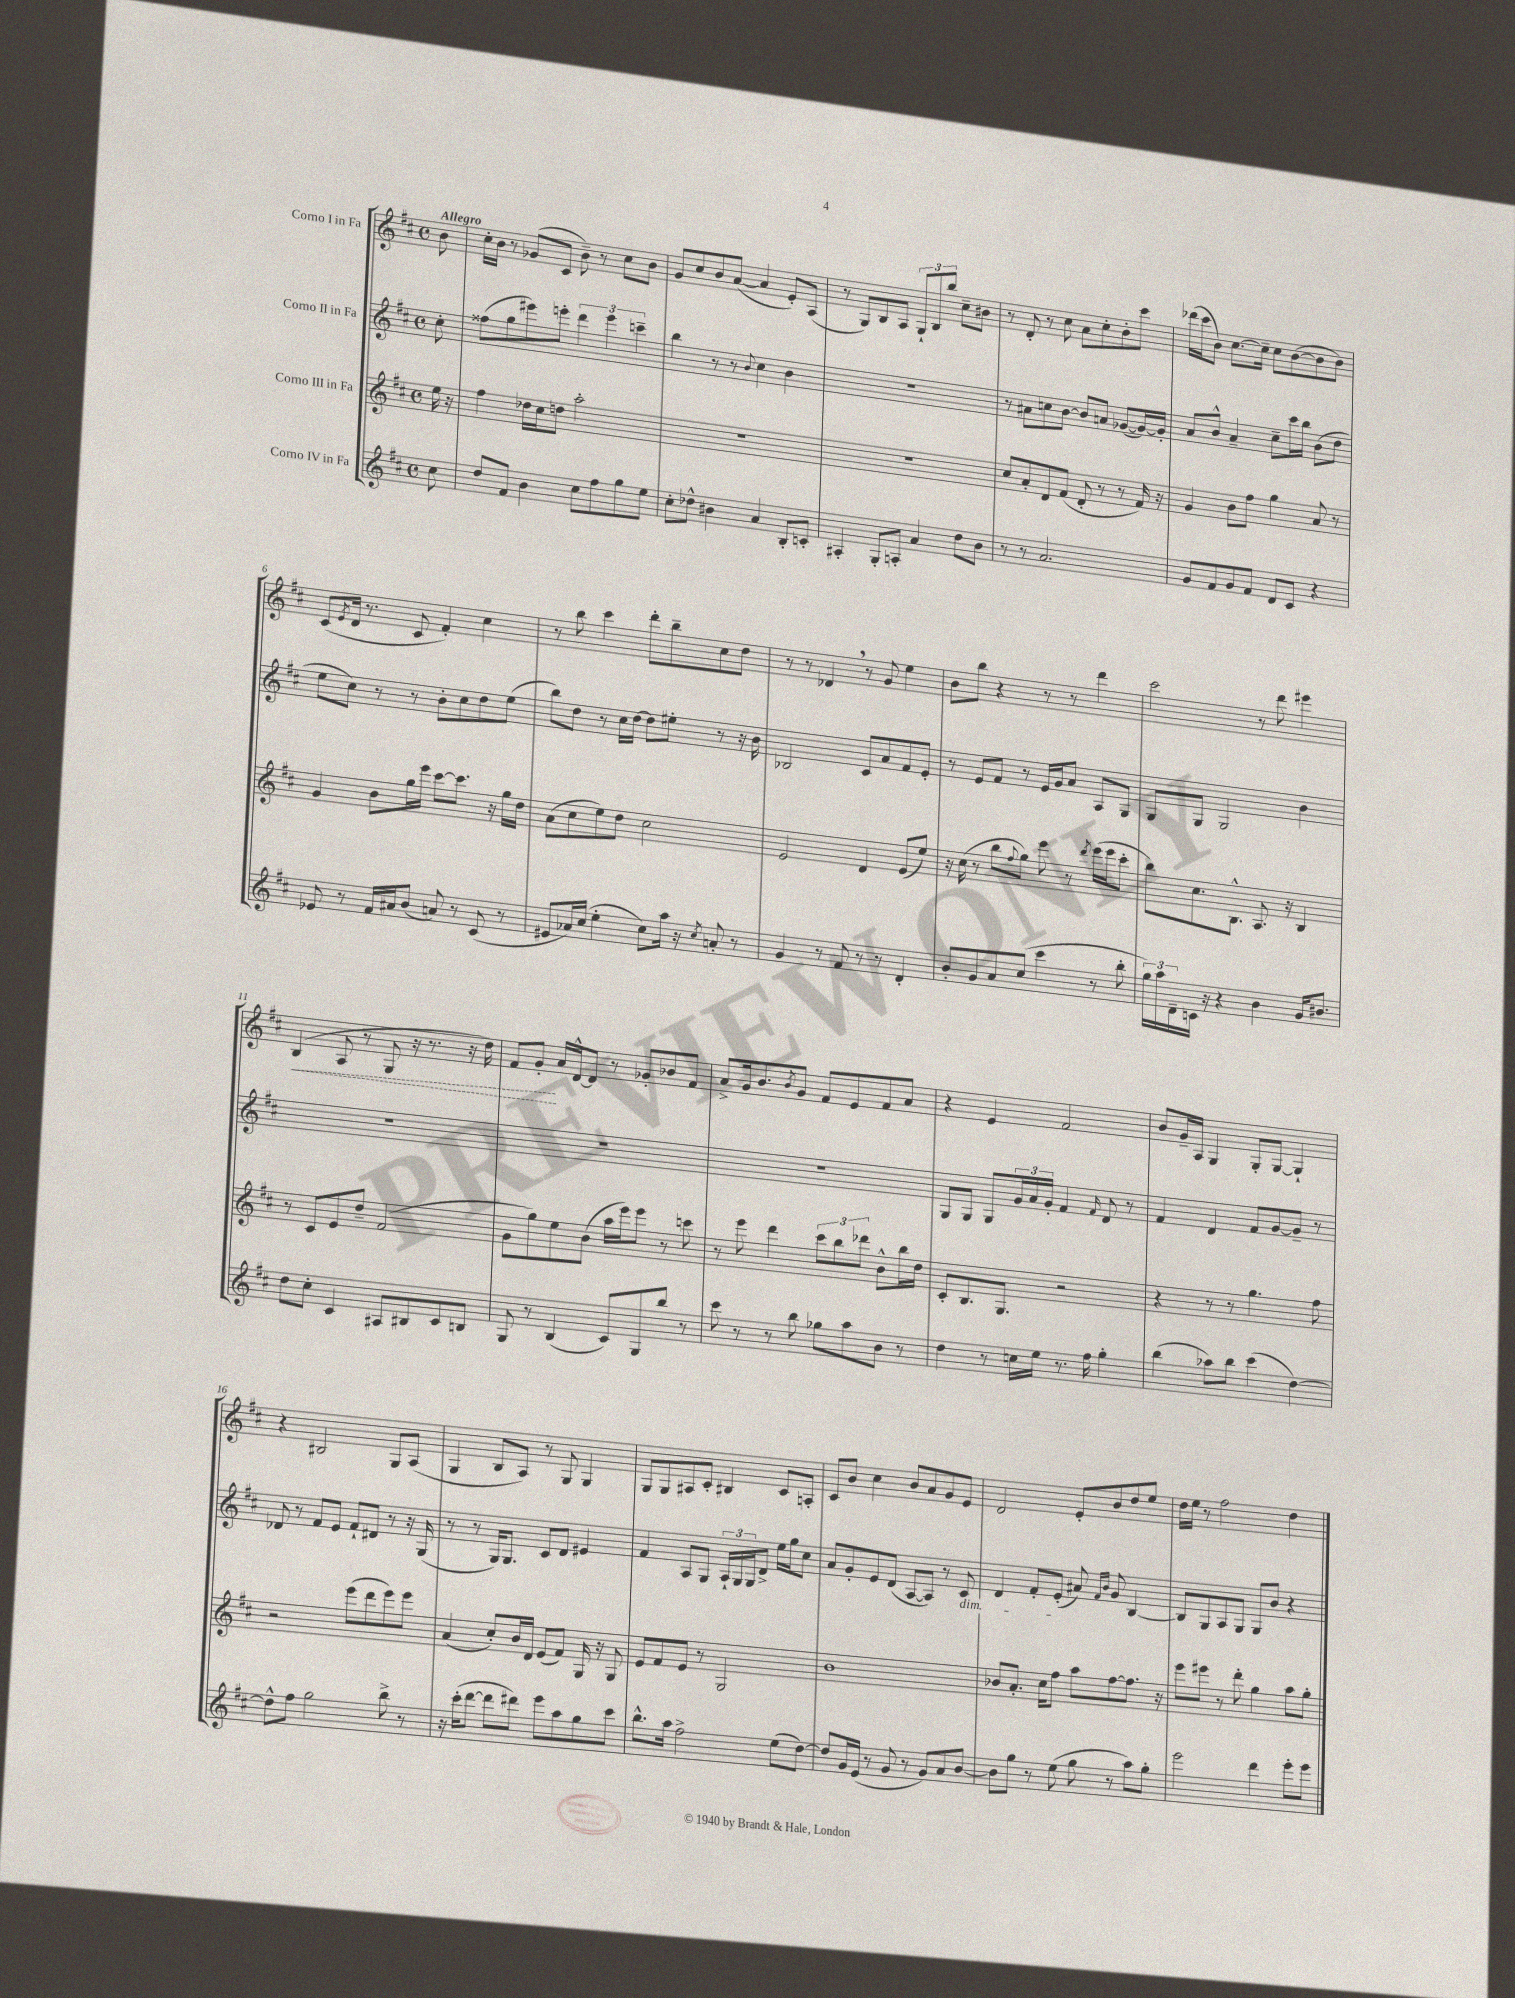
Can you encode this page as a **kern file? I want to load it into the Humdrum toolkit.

**kern	**kern	**kern	**kern
*staff4	*staff3	*staff2	*staff1
*clefG2	*clefG2	*clefG2	*clefG2
*k[f#c#]	*k[f#c#]	*k[f#c#]	*k[f#c#]
*M4/4	*M4/4	*M4/4	*M4/4
*met(c)	*met(c)	*met(c)	*met(c)
8cc#\	16ee\	8cc#'\	8b\
.	16r	.	.
=	=	=	=
8dd/L	4ff#\	(8ff##\L	16cc#'\LL
.	.	.	16b\JJ
8f#/J	.	8gg\	8r
4b\	16dd-\LL	8eee#\)	(8g-/L
.	16cc#\J	.	.
.	8dd\J	8eee'\J	8c#/J
8cc#\L	2aa'\	6ddd\	8b~\)
8ff#\	.	.	8r
.	.	6eee\	.
8gg\	.	.	8cc#\L
.	.	6ccc~\	.
8ee\J	.	.	8b\J
=	=	=	=
8cc#'\L	1r	4bb\	8g/L
8dd-^^\J	.	.	8cc#/
4b#\	.	8r	8b/
.	.	8r	([8a/J
.	.	8qqb/	.
4a/	.	4cc#\	4a/]
8B'/L	.	4b\	8e'/L)
8c'/J	.	.	(8A/J
=	=	=	=
4A#'/	1r	1r	8r
.	.	.	8G/L)
8G'/L	.	.	8B/
8A'/J	.	.	8A/J
4a/	.	.	12G`/L
.	.	.	12B/
.	.	.	12bb/J
8dd\L	.	.	8cc#~\L
8b\J	.	.	8b#\J
=	=	=	=
8r	8cc#/L	8r	8r
8r	8a'/	8a#\L	8d'/
2.a/	8d/	8cc\	8r
.	(8f#/J	[8b\J	8cc#\
.	8d'/	8b/]L	8a\L
.	8r	8a/J	8cc#'\
.	8r	([8g-/L	8b'\
.	16f#/)	16g-/_L)	8ccc#\J
.	16r	16g-'/]JJ	.
=	=	=	=
8g/L	4g/	8a/L	(16ddd-\LL
.	.	.	16ccc#\J
8f#/	.	8b^^/J	8b\J)
8g/	8b\L	4a~/	[8.cc#\L
8f#/J	8ff#\J	.	.
.	.	.	16cc#~\]Jk
8d/L	4gg\	8cc#~\L	8cc#\L
8c#/J	.	16ccc#\L	([8b\
.	.	16bb\JJ	.
4r	8a/	(8b\L	8b\]
.	8r	8dd\J	8b\J)
=	=	=	=
8e-/	4g/	8ee\L	(8c#/L
.	.	.	8qe/
8r	.	8cc#\J)	16d/Jk
.	.	.	8.r
16f#/LL	8b\L	8r	.
16a#/J	.	.	.
(8b/J	16gg\L	8r	8c#/
.	16eee\JJ	.	.
8a/)	[8ccc#\L	8b'\L	4f#'/)
8r	8.ccc#\]J	8cc#\	.
(8c#/	.	8dd\	4cc#\
.	16r	.	.
8r	16gg\LL	(8ee\J	.
.	16dd\JJ	.	.
=	=	=	=
8e#/L	(8a\L	8bb\L)	8r
16a-/L)	8cc#\	8dd\J	8bb\
(16cc#/JJ	.	.	.
4ee'\	8ee\)	8r	4ccc#\
.	8dd\J	16cc#\LL	.
.	.	[16dd\JJ	.
8cc#\L)	2cc#\	8dd\]L	8ddd'\L
16aa\Jk	.	8ee#'\J	8bb~\
16r	.	.	.
8qcc#/	.	.	.
8a'/	.	8r	8cc#\
8r	.	16r	8dd\J
.	.	16b\	.
=	=	=	=
4g/	2e/	2B-/	8r
.	.	.	8r
8r	.	.	4d-/
8f#/	.	.	.
8r	4d/	8c#/L	8r
8r	.	8a/	8g/
4d'/	(8e/L	8f#/	4ee\
.	8ee/J)	8e'/J	.
=	=	=	=
8b'/L	16r	8r	8b\L
.	(16cc#\	.	.
8g/	8r	8e/L	8bb\J
8a/	8bb\L	8f#/J	4r
.	8qqff#/	.	.
(8cc#/J	8gg\J)	8r	.
4ccc#\	8eee\	16e/LL	8r
.	.	16g/J	.
.	8r	8a/J	8r
.	8qddd/	.	.
8r	(16eee\LL	8A/L	4ddd\
.	16eee\J	.	.
8bb'\	8ccc#'\J	8G/J	.
=	=	=	=
24gg\LL)	8bb\L)	8G/L	2ccc#\
24aa\	.	.	.
24d~\	.	.	.
16c\JJ	8.cc#\	8G/J	.
16r	.	.	.
4r	.	2G/	.
.	8.B^^\J	.	.
4b\	8.A/	.	8r
.	.	.	8ddd\
.	16r	.	.
16g/LK	4B/	4b\	4eee#\
8.b#/J	.	.	.
=	=	=	=
8dd\L	8r	1r	(4B/
8cc#'\J	8c#/L	.	.
4c#/	8e/	.	8A/
.	8dd~/J	.	8r
8A#/L	(2f#/	.	8G/
8B#/	.	.	16r
.	.	.	8.r
8c#/	.	.	.
8B/J	.	.	16r
.	.	.	16dd\)
=	=	=	=
8G/	8g\L	1r	8f#/L
8r	8gg\)	.	8g'/J
(4B/	8ee\	.	16a/LL
.	.	.	[16d^^/J
.	(8b\J	.	8d/]J
8c#/L)	16aa\LL	.	8r
.	16eee\J)	.	.
8G/	8eee\J	.	8g-'/L
8bb/J	8r	.	8b-/
8r	8ccc\	.	8f#/J
=	=	=	=
8ccc#\	8r	1r	8a^/L
8r	8eee\	.	16g/k
.	.	.	8.b/
8r	4ddd\	.	.
.	.	.	8qb/
8bb\	.	.	8g/J
8gg-\L	12ccc#\L	.	8f#/L
.	12bb\	.	.
8aa\	.	.	8e/
.	12ddd-\J	.	.
8b\J	8b^^\L	.	8f#/
8r	16bb\L	.	8a/J
.	16dd\JJ	.	.
=	=	=	=
4dd\	8c#'/L	8G/L	4r
.	8.B/	8G/J	.
8r	.	8G/L	4e/
.	8.G/J	.	.
16cc\LL	.	24g/L	.
.	.	24a/	.
16ee\JJ	.	.	.
.	.	24g'/JJ	.
8.r	2r	4f#/	2f#/
16ff#\	.	.	.
.	.	16qqf#/	.
4gg'\	.	8d/	.
.	.	8r	.
=	=	=	=
(4bb\	4r	4f#/	8b/L
.	.	.	16g~/L
.	.	.	16A/JJ
8aa-\L)	8r	4d/	4G/
8bb\J	8r	.	.
(4ccc#\	4.gg\	8f#/L	8G'/L
.	.	[8g/	[8G/J
[4dd\)	.	8g~/]J	4G`/]
.	8ff#\	8r	.
=	=	=	=
8dd^^\]L	2r	8d-/	4r
8ff#\J	.	8r	.
2gg\	.	8f#/L	2B#/
.	.	8e/J	.
.	(8eee\L	8f#`/L	.
.	8ddd\	8d#/J	.
8bb^\	8eee\)	8r	8G/L
8r	8eee\J	16r	(8A/J
.	.	(16G/	.
=	=	=	=
16r	(4a/	8r	4G/
(16ccc#'\LK	.	.	.
[8ddd\J	.	8r	.
8ddd\]L	8cc#'/L)	16G/LK)	8B/L
.	.	8.G/J	.
8ddd#\J)	16b/L	.	8A/J)
.	16d/JJ	.	.
8eee\L	(8e/L	8c#/L	8r
8aa\	8f#/J)	8d/J	8G/
8gg\	16G/	4e#/	4G/
.	16r	.	.
8ccc#\J	8G/	.	.
=	=	=	=
8.bb^^\L	8e/L	4f#/	8G/L
.	8f#/	.	8G/
16aa\Jk	.	.	.
2ff#^\	8e/J	8A/L	8A#/
.	8r	8G/J	8c#'/J
.	2G/	24A`/LL	4B#/
.	.	24G/	.
.	.	24G/J	.
.	.	8d^/J	.
(8ee\L	.	16ee\LL	8c#/L
.	.	16gg\J	.
[8dd\J)	.	8cc#\J	8A'/J
=	=	=	=
8dd/]L	1b	8a/L	8c#/L
16g/L	.	8g'/	8b/J
(16e/JJ	.	.	.
8r	.	8e/	4cc#\
8g/	.	(8d/J	.
8r	.	[8A/L	8b/L
8g/L)	.	8A/]J)	8a/
8a/	.	8r	8g/
[8b/J	.	8c#/	8e/J
=	=	=	=
8b\]L	8b-/L	4d/	2d/
8gg\J	8.a'/J	.	.
8r	.	8f#'/L	.
.	16cc#\LK	.	.
(8ee\	8ff#\J	(8e'/J	.
8gg\	8aa\L	8a#/)	8e'/L
.	.	16qqf#/LL	.
.	.	16qqb/JJ	.
8r	[8ff#\	8g/	8b/
8aa\L)	8.ff#\]J	[4B/	8dd/
8gg'\J	.	.	8ee/J
.	16r	.	.
=	=	=	=
2eee\	8eee\L	8B/]L	16dd\LL
.	.	.	16ee\JJ
.	8eee#\J	8G/	8r
.	8r	8A/	2ff#\
.	8ddd'\	8G/J	.
4ddd\	4gg\	8G/L	.
.	.	8b/J	.
8eee'\L	8aa\L	4r	4dd\
8eee\J	8gg'\J	.	.
==	==	==	==
*-	*-	*-	*-
